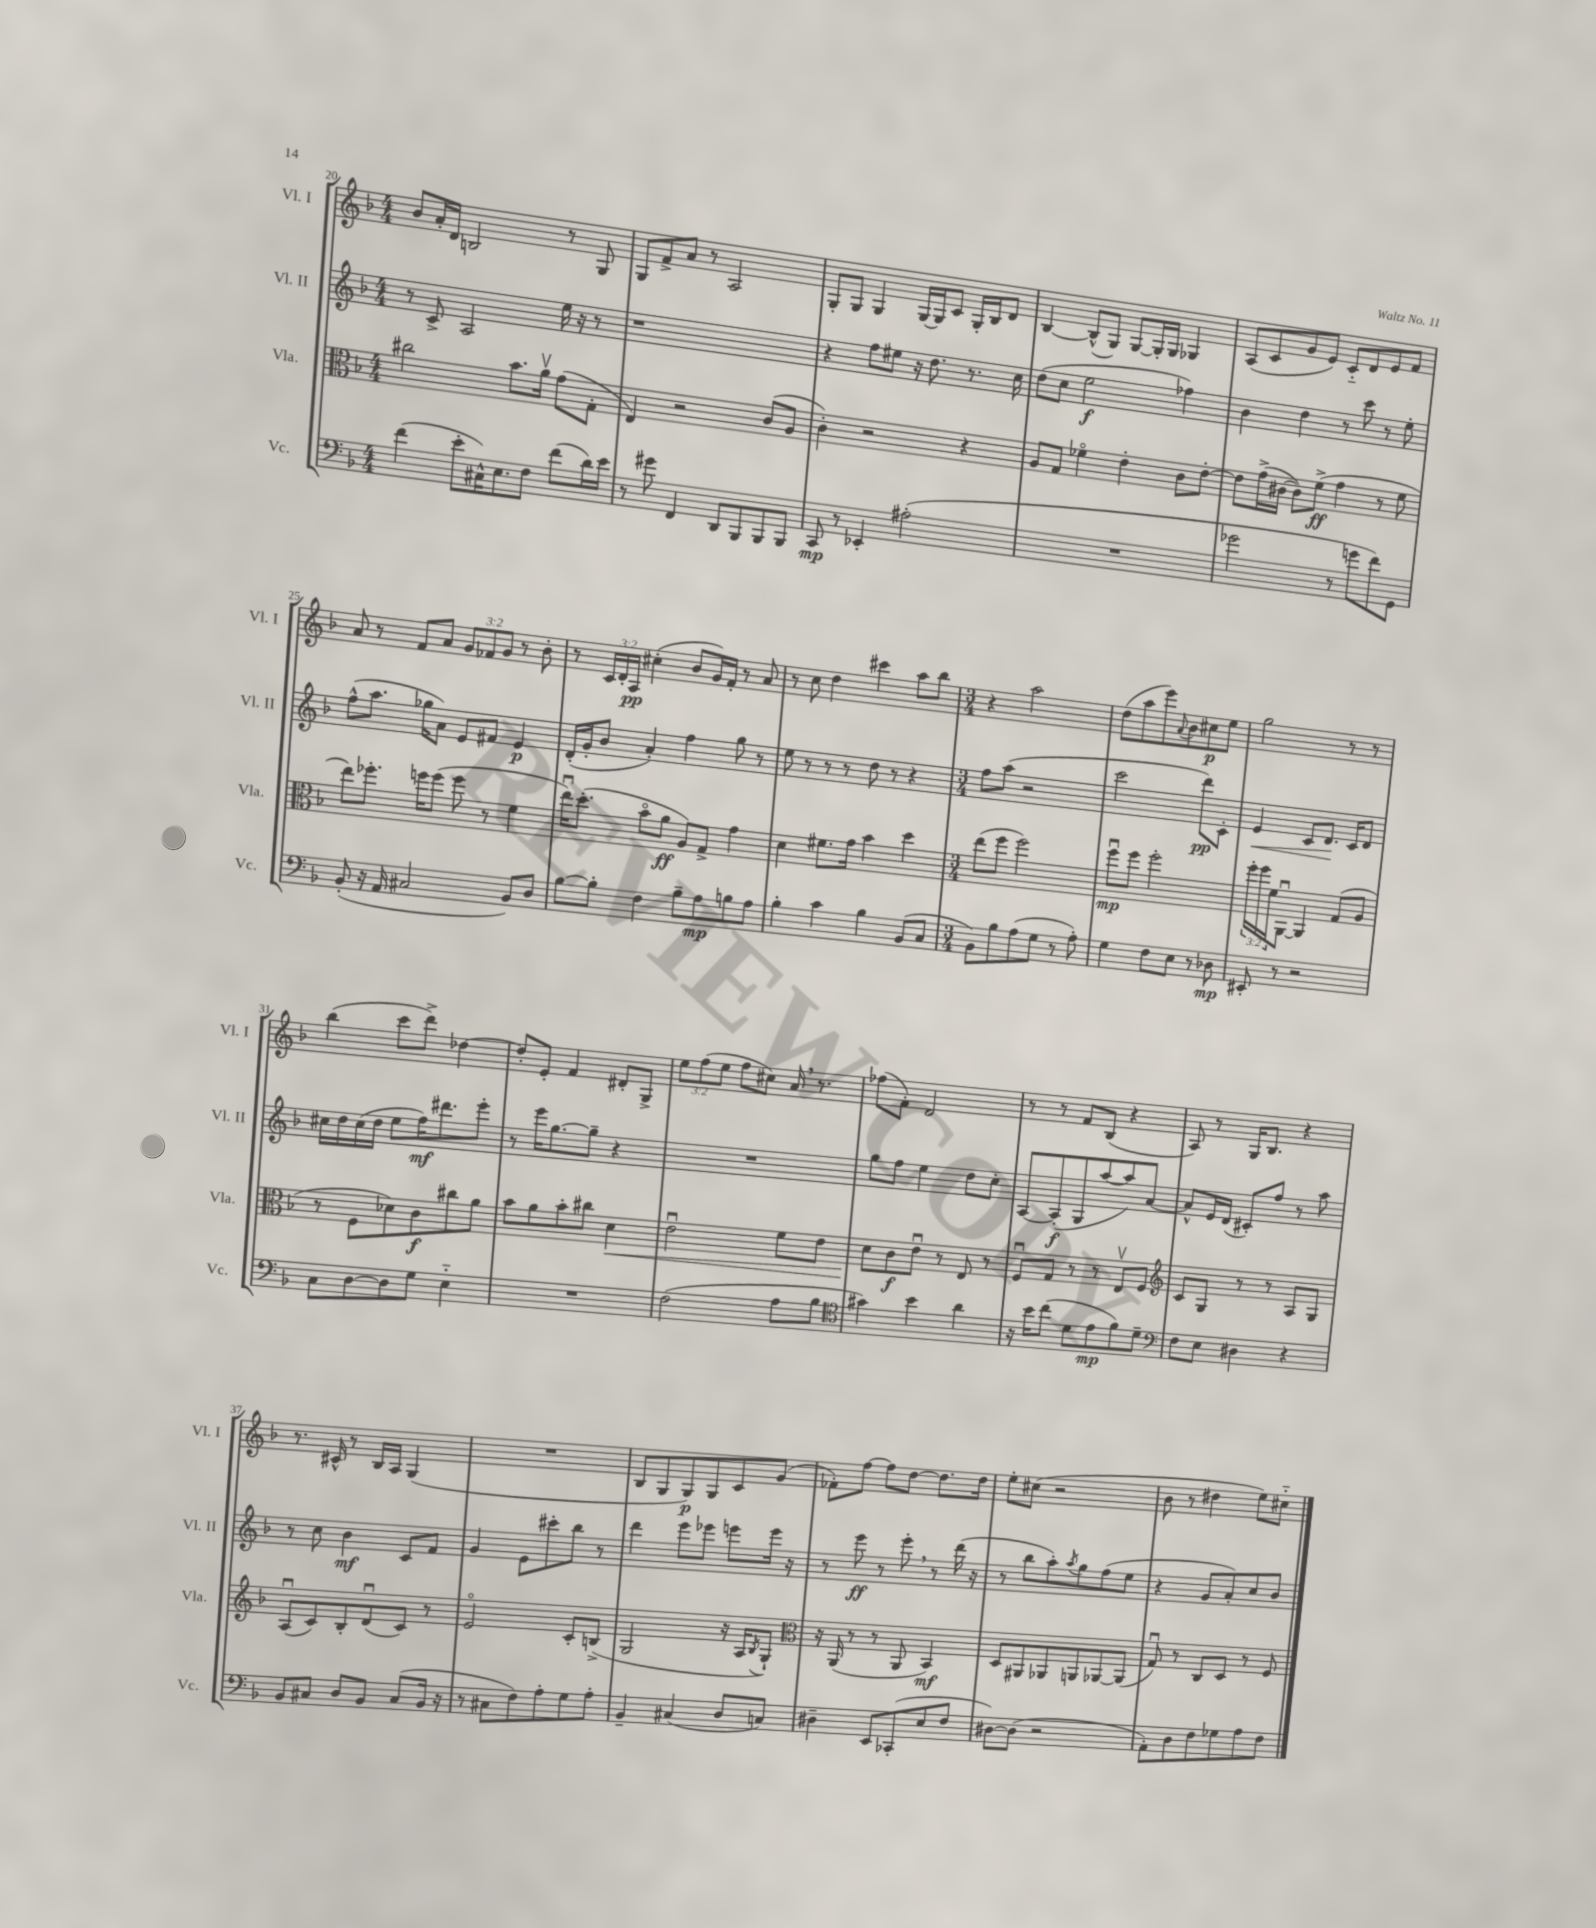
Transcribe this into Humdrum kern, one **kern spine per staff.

**kern	**kern	**kern	**kern
*staff4	*staff3	*staff2	*staff1
*clefF4	*clefC3	*clefG2	*clefG2
*k[b-]	*k[b-]	*k[b-]	*k[b-]
*M4/4	*M4/4	*M4/4	*M4/4
(4f	2cc#	8r	8b-
.	.	8c^	16a'
.	.	.	16d
8e'	.	2A	2B
16C#^^)	.	.	.
8.E	.	.	.
.	8.b-	.	.
8F	.	.	.
.	16av	.	.
(8f	(8g	16ee	8r
.	.	16r	.
16d)	8G'	8r	8G
16e	.	.	.
=	=	=	=
8r	4E)	1r	8G
8g#	.	.	8f^
4FF	2r	.	8a
.	.	.	8r
8DD	.	.	2A
8BBB-	.	.	.
8BBB-	(8c	.	.
8BBB-	8A	.	.
=	=	=	=
8CC	4c')	4r	8G'
8r	.	.	8G
4EE-'	2r	8ff	4G
.	.	8ee#	.
(2A#'	.	16r	[16G
.	.	8.dd	16G]
.	.	.	8c
.	4r	8.r	16G'
.	.	.	16B-
.	.	.	8d
.	.	16cc	.
=	=	=	=
1r	8A	(8dd	[4B-
.	8G	8cc	.
.	4f-o	2ee	(8B-^^]
.	.	.	8G)
.	4e'	.	[8G
.	.	.	16G']
.	.	.	16G
.	8c	4ff-)	4G-
.	[8e'	.	.
=	=	=	=
2g-	8e]	4b-	(8A
.	(16g^	.	8c
.	[16c#	.	.
.	8c#])	4dd	8g
.	(8f^	.	8e)
8r	4g	8r	8c'~
8g	.	8ccc	8d
8f)	8r	8r	8e
8GG	8f	8ee'	8f
=	=	=	=
(8BB-'	8ee)	(8ff^^	8a
16r	8.ff-'	8.aa	8r
16AA	.	.	.
2C#	.	.	8f
.	16ff	16gg-	.
.	(8ff	8a)	8a
.	8ff	8e	12g
.	.	.	12f-
.	8r	8f#	.
.	.	.	12g
8BB-)	4f	4e	8r
8D	.	.	8b-'
=	=	=	=
[8B-	16eeu)	(16d'	8r
.	(8.dd'	16g'	.
8B-']	.	8b-	24c
.	.	.	24d'
.	.	.	24A
4F	8b-o	4a')	(4cc#'
.	8a	.	.
8B-~	8A)	4ff	8b-
8A	8G^	.	16g)
.	.	.	16f'
8B	4g	8gg	8r
8A	.	8r	8a
=	=	=	=
4B-'	4d	8ee	8r
.	.	8r	8cc
4c	8.f#	8r	4dd
.	.	8r	.
.	16g	.	.
4B-	4b-	8dd	4ccc#
.	.	8r	.
(8BB-	4dd	4r	8aa
8C	.	.	8bb-
=	=	=	=
*M3/4	*M3/4	*M3/4	*M3/4
8BB-)	(8ee	8ff	4r
8B-	8ff	(8aa	.
(8A	2ff)	2r	2aa
8G	.	.	.
8r	.	.	.
8A')	.	.	.
=	=	=	=
4G	8ffu	2ccc	(8dd
.	8ff	.	8aa
8F	2ff'	.	8eee)
.	.	.	8qqa
8E	.	.	8b-
8r	.	8ddd)	8cc#
8D-	.	8c'	8ee
=	=	=	=
8EE#'	24ff'	4e	2gg
.	24ff	.	.
.	24f	.	.
8r	[8AAu	.	.
2r	4AA]	8c	.
.	.	8.d	.
.	(8G	.	8r
.	.	16c	.
.	8A	8d	8r
=	=	=	=
8C	8r	16cc#	(4bb-
.	.	16dd	.
[8D	8F	(16cc#	.
.	.	16dd	.
8D]	8d-)	8ee	8ccc
8G	8c	16ff)	8ddd^)
.	.	8.ddd#	.
4E'~	8cc#	.	[4dd-
.	8a	8eee'	.
=	=	=	=
2.r	8b-	8r	8dd-']
.	8a	16eee	8e'
.	.	[8.gg	.
.	8b-'	.	4f
.	8cc#	8gg~]	.
.	4d	4r	8d#'
.	.	.	8G^
=	=	=	=
(2F	2eu	2.r	12ee
.	.	.	(12ff
.	.	.	12ee
.	.	.	8ff
.	.	.	8cc#)
8A	8f	.	16a
.	.	.	8.r
8B-	8e	.	.
=	=	=	=
*clefC4	*	*	*
4g#)	8d	8gg	(8ff-
.	8c	8ff	8f')
4b-	8eu	4ee	2d
.	8r	.	.
4a	8E	8dd	.
.	8r	8cc'	.
=	=	=	=
16r	8Fu	[8A	8r
16b-	.	.	.
(8cc	8G	(8A']	8r
8d	8r	8G	8f
8e	8r	[8aa	(8B-
8f)	8Ev	8aa])	4r
8d~	8F	[8a	.
=	=	=	=
*clefF4	*clefG2	*	*
8F	8c	8a^^]	8A)
8E	8G	16e	8r
.	.	(16d	.
4D#	8r	8c#')	16G
.	.	.	8.B-
.	8r	8ff	.
4r	8A	8r	4r
.	8G	8aa	.
=	=	=	=
8BB-	(8Au	8r	8.r
8C#	8c)	8cc	.
.	.	.	16c#^^
8D	8B-'	4b-	8r
8BB-	(8du	.	16B-
.	.	.	16A
(8C#	8c)	8c	(4G
16BB-	8r	8f	.
16r	.	.	.
=	=	=	=
8r	2eo	4g	2.r
8C#	.	.	.
8F)	.	8e	.
8A'	.	8ccc#'	.
8G	8c'	8bb-	.
8A'	(8B^	8r	.
=	=	=	=
4BB-~	2G	4ddd	8B-
.	.	.	8G
(4C#	.	8eee	8G)
.	.	8eee-	8G
8D	16r	8eee	8c
.	16A	.	.
.	8qB-	.	.
8C)	8G`)	16eee	(8g
.	.	16r	.
=	=	=	=
*	*clefC3	*	*
4D#~	16r	8r	8f-')
.	(16AA	.	.
.	8r	8eee	[8ff
8EE	8r	8r	8ff]
(8CC-'	8AA	8eee'	[8dd
8E	4BB-)	8r	8.dd]
8F	.	(16ddd	.
.	.	16r	16dd
=	=	=	=
[8D#)	8D	8r	8ee'
(8D#]	8AA#	8bb-	(8cc#
2r	8AA-	8aa')	2r
.	.	8qaa	.
.	8AA	8gg	.
.	[8AA-	(8ff	.
.	(8AA-]	8ee	.
=	=	=	=
8AA')	8Gu)	4r	8b-
8D	8r	.	8r
8F	8C	8g	4dd#
8G-	8D	8a')	.
8A	8r	8cc	8ee)
8F	8F	8b-	8cc#'~
==	==	==	==
*-	*-	*-	*-
